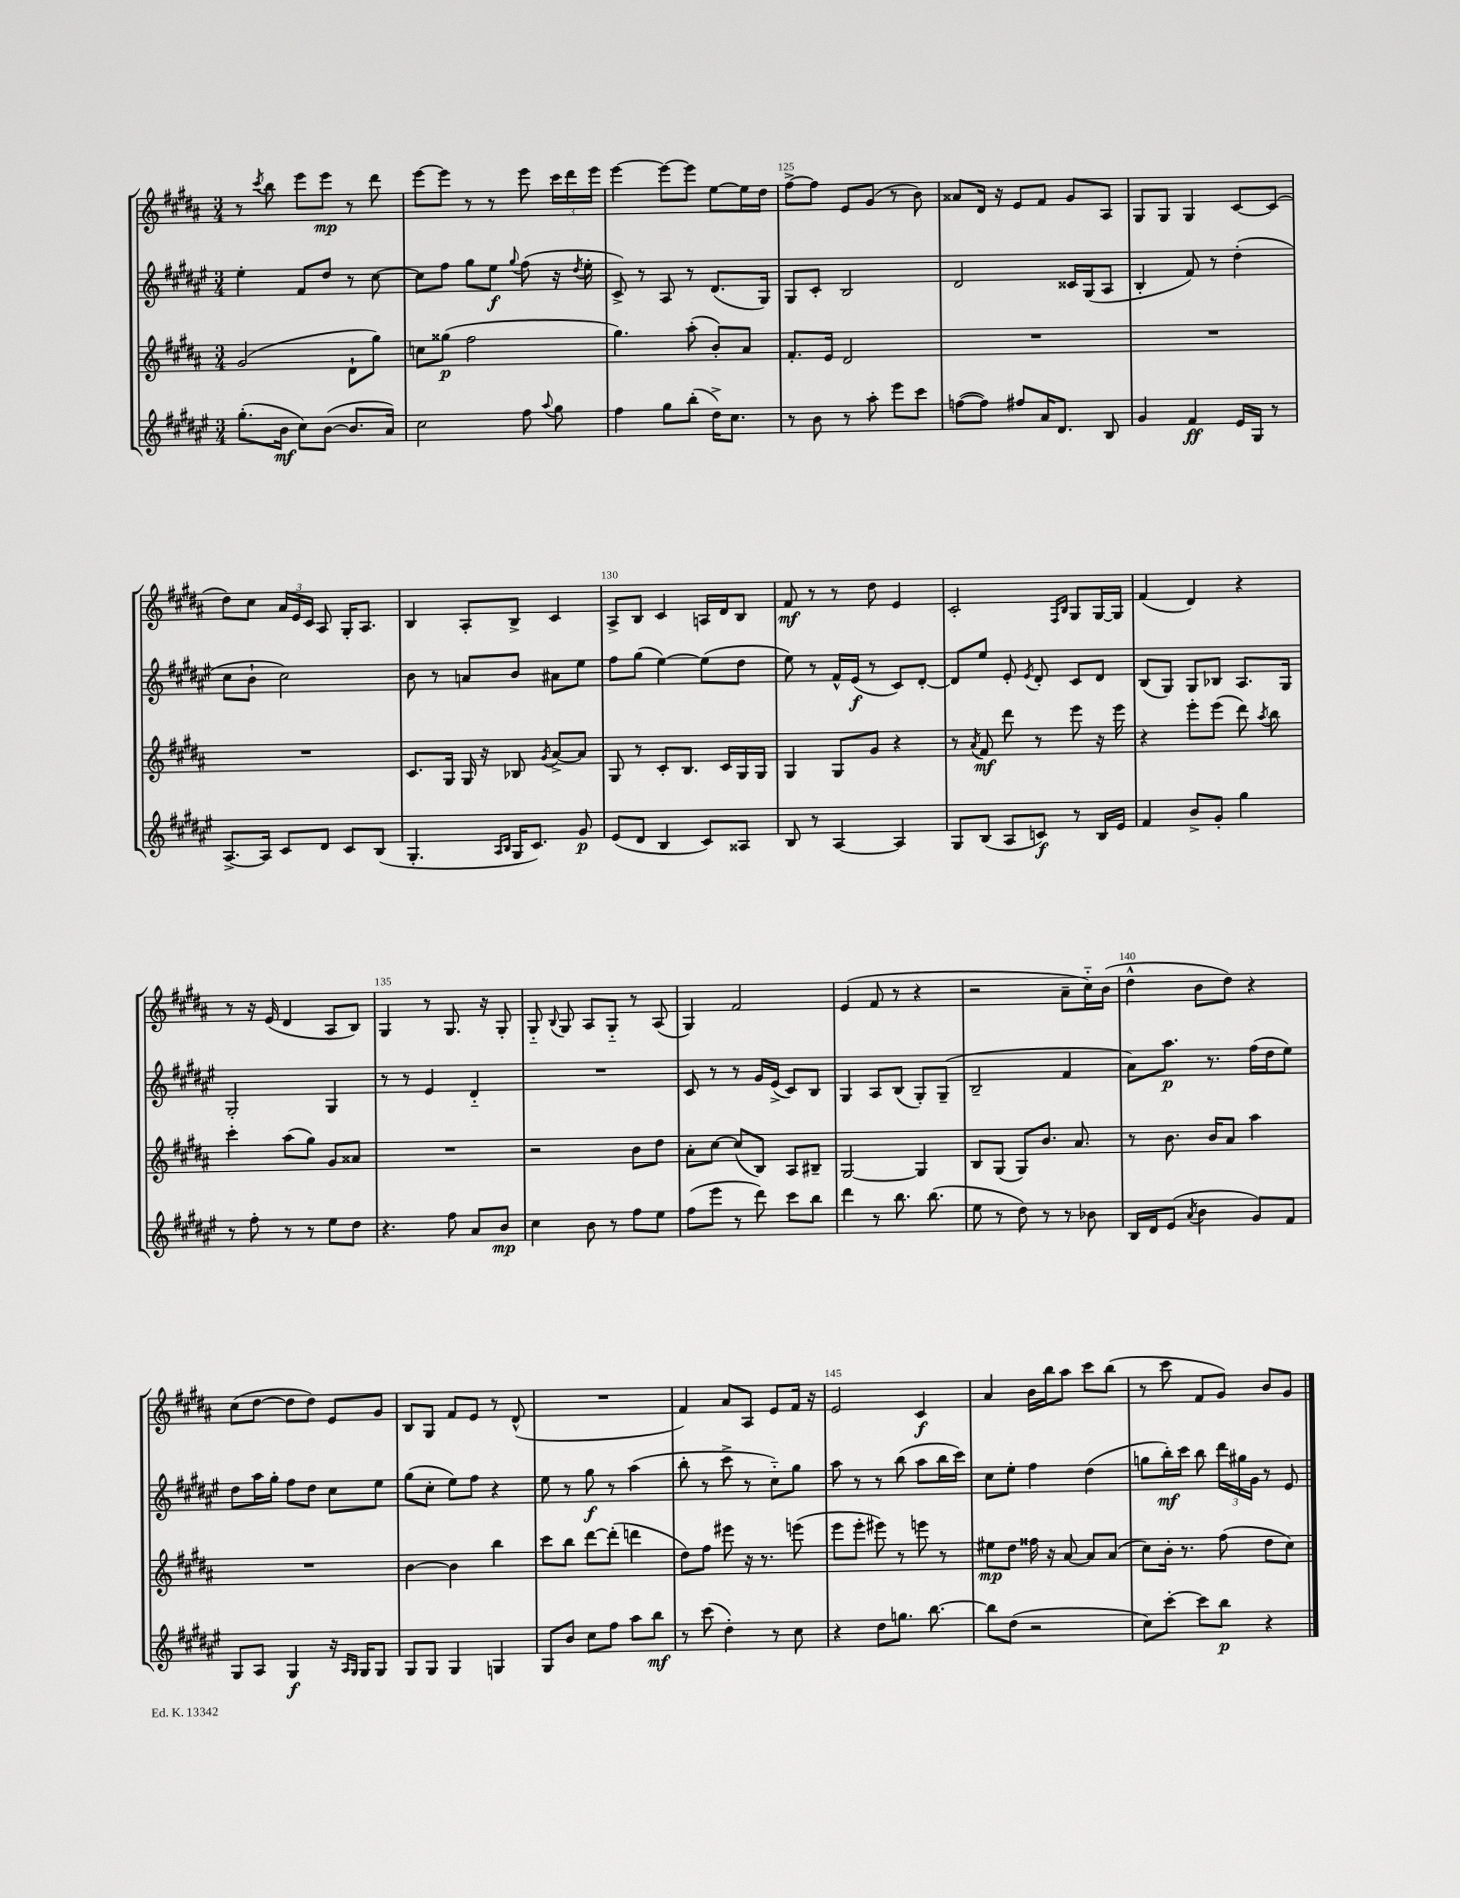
<<
\new StaffGroup <<
\new Staff = "s0" {
    \clef treble \key b \major \numericTimeSignature \time 3/4
    \autoBeamOff r8 \acciaccatura { cis'''8 } b''8 e'''8[ e'''8]\mp r8 dis'''8 |
    e'''8[~ e'''8] r8 r8 e'''8 \tuplet 3/2 { cis'''16[ dis'''16 e'''16] } |
    e'''4~ e'''8[~ e'''8] e''8[~ e''16 dis''16] |
    fis''8[~-> fis''8] e'8[ gis'8]( r8 b'8) |
    aisis'8[ dis'16] r16 e'8[ fis'8] gis'8[ ais8] |
    gis8[ gis8] gis4 cis'8[~ cis'8]( |
    dis''8[) cis''8] \tuplet 3/2 { ais'16[ e'16 cis'16] } ais8 gis16[-. ais8.] |
    b4 ais8[-. b8]-> cis'4 |
    ais8[-> b8] cis'4 a16[ dis'16 b8] |
    fis'8\mf r8 r8 dis''8 e'4 |
    cis'2-. \grace { fis16[ b16] } gis8[ gis16~ gis16] |
    fis'4( dis'4) r4 |
    r8 r16 e'16( dis'4 ais8[ b8]) |
    gis4 r8 gis8. r16 gis8-. |
    gis8-_ \appoggiatura { b8 } gis8 ais8[ gis8]-_ r8 ais8( |
    gis4) fis'2 |
    e'4( fis'8 r8 r4 |
    r2 ais'8[-- cis''16-_) b'16]( |
    dis''4-^ b'8[ dis''8]) r4 |
    cis''8[( dis''8]~ dis''8[ dis''8]) e'8[ gis'8] |
    b8[ gis8] fis'8[ e'8] r8 dis'8-^( |
    R2. |
    fis'4) ais'8[ ais8] e'8[ fis'16] r16 |
    e'2 cis'4\f |
    ais'4 b'16[ b''16 ais''8] cis'''8[ b''8]( |
    r8 cis'''8 fis'8[ gis'8]) b'8[ gis'8] \bar "|." |
}
\new Staff = "s1" {
    \clef treble \key fis \major \numericTimeSignature \time 3/4
    \autoBeamOff eis''4-. fis'8[ dis''8] r8 cis''8~ |
    cis''8[ fis''8] gis''8[ eis''8]\f \appoggiatura { gis''8 } fis''8( r16 \acciaccatura { dis''8 } eis''16-. |
    cis'8->) r8 ais8 r8 dis'8.[( gis16]) |
    gis8[ cis'8]-. b2 |
    dis'2 cisis'16[ gis16( ais8] |
    b4-. fis'8) r8 dis''4-.( |
    cis''8[ b'8]-! cis''2) |
    b'8 r8 a'8[ b'8] ais'8[ eis''8] |
    fis''8[ gis''8]( eis''4~) eis''8[( dis''8] |
    eis''8) r8 fis'16[-^ eis'16]\f( r8 cis'8[) dis'8]~-. |
    dis'8[ eis''8] eis'8-. \acciaccatura { eis'8 } dis'8-. cis'8[ dis'8] |
    b8[( gis8]) gis8[ bes8] ais8.[ gis16] |
    gis2-. gis4 |
    r8 r8 eis'4 dis'4-_ |
    R2. |
    cis'8 r8 r8 gis'16[ eis'16]->( cis'8[) b8] |
    gis4 ais8[ b8]( gis8[-.) gis8]--( |
    b2-- fis'4 |
    ais'8[) ais''8.]\p r8. fis''16[( dis''16 eis''8]) |
    dis''8[ ais''16 gis''16]-. fis''8[ dis''8] cis''8[ eis''8] |
    gis''8[( cis''8]-. eis''8[) fis''8] r4 |
    eis''8 r8 gis''8\f r8 ais''4( |
    b''8-. r8 cis'''8-> r8 cis''8[-_) gis''8] |
    ais''8 r8 r8 b''8( ais''8[ b''16 cis'''16]) |
    cis''8[ eis''8]-. fis''4 dis''4( |
    g''8[ b''16-.\mf) cis'''16] b''8 \tuplet 3/2 { dis'''16[ gis''16 gis'16] } r8 eis'8 \bar "|." |
}
\new Staff = "s2" {
    \clef treble \key b \major \numericTimeSignature \time 3/4
    \autoBeamOff gis'2( dis'8[-! gis''8]) |
    c''8[ gisis''8]\p( fis''2 |
    gis''4.) ais''8-.( b'8[-.) ais'8] |
    fis'8.[-. e'16] dis'2 |
    R2. |
    R2. |
    R2. |
    cis'8.[ gis16] gis16 r16 bes8 \acciaccatura { gis'8 } ais'8[~-> ais'8] |
    gis8 r8 cis'8[-. b8.] cis'16[ gis16 gis16] |
    gis4 gis8[ gis'8] r4 |
    r8 \acciaccatura { ais'8 } fis'8\mf dis'''8 r8 e'''8 r16 e'''16 |
    r4 e'''8[-. e'''8]( dis'''8) \acciaccatura { ais''8 } b''8 |
    cis'''4-. ais''8[( gis''8]) gis'8[ aisis'8] |
    R2. |
    r2 b'8[ dis''8] |
    ais'8[-. cis''8]~ cis''8[( b8]) ais8[ bis8]-- |
    gis2~ gis4 |
    b8[ gis8]( gis8[) b'8.] ais'8. |
    r8 b'8. b'16[ ais'8] ais''4 |
    R2. |
    b'4~ b'4 b''4 |
    cis'''8[ b''8] dis'''8[~ dis'''8]-.( d'''4 |
    dis''8[) fis''8] eis'''8 r16 r8. e'''8( |
    e'''8[ e'''8]-. eis'''8) r8 e'''8 r8 |
    eis''8[\mp dis''8] fisis''16 r16 ais'8~ ais'8[ ais'8]( |
    cis''8[) b'16]-. r8. fis''8( dis''8[ cis''8]) \bar "|." |
}
\new Staff = "s3" {
    \clef treble \key fis \major \numericTimeSignature \time 3/4
    \autoBeamOff gis''8.[-.( b'16]\mf cis''8[) b'8]~( b'8.[ ais'16]) |
    cis''2 fis''8 \appoggiatura { ais''8 } gis''8 |
    fis''4 gis''8[ b''8]-.( dis''16[->) cis''8.] |
    r8 b'8 r8 ais''8-. eis'''8[ cis'''8] |
    f''8[~( f''8]) fis''8[ ais'16 dis'8.] b8 |
    gis'4 fis'4\ff eis'16[ gis16] r8 |
    ais8.[~-> ais16] cis'8[ dis'8] cis'8[ b8]( |
    gis4.-. \grace { ais16[ b16] } gis16[ cis'8.]) gis'8\p |
    eis'8[( dis'8] b4 cis'8[) aisis8] |
    b8 r8 ais4~ ais4 |
    gis8[ b8]( ais8[ c'8]\f) r8 b16[ eis'16] |
    fis'4 b'8[-> gis'8]-. gis''4 |
    r8 fis''8-. r8 r8 eis''8[ dis''8] |
    r4. fis''8 ais'8[ b'8]\mp |
    cis''4 b'8 r8 fis''8[ eis''8] |
    fis''8[( eis'''8] r8 dis'''8) cis'''8[ b''8] |
    dis'''4 r8 b''8. b''8.( |
    eis''8 r8 dis''8) r8 r8 bes'8 |
    b16[ dis'16 eis'8]( \acciaccatura { ais'8 } b'4 gis'8[) fis'8] |
    gis8[ ais8] gis4\f r16 \grace { ais16[ gis16] } gis16[ gis8] |
    gis8[ gis8] gis4 g4 |
    gis8[ b'8] cis''8[ fis''8] ais''8[ b''8]\mf |
    r8 cis'''8( dis''4-.) r8 cis''8 |
    r4 dis''8[ g''8.] b''8.~ |
    b''8[ dis''8]( r2 |
    cis''8[) cis'''8]~-. cis'''8[ b''8]\p r4 \bar "|." |
}
>>
>>
\layout { \context { \Score currentBarNumber = #122 \override BarNumber.break-visibility = ##(#f #t #t) barNumberVisibility = #(every-nth-bar-number-visible 5) } }
